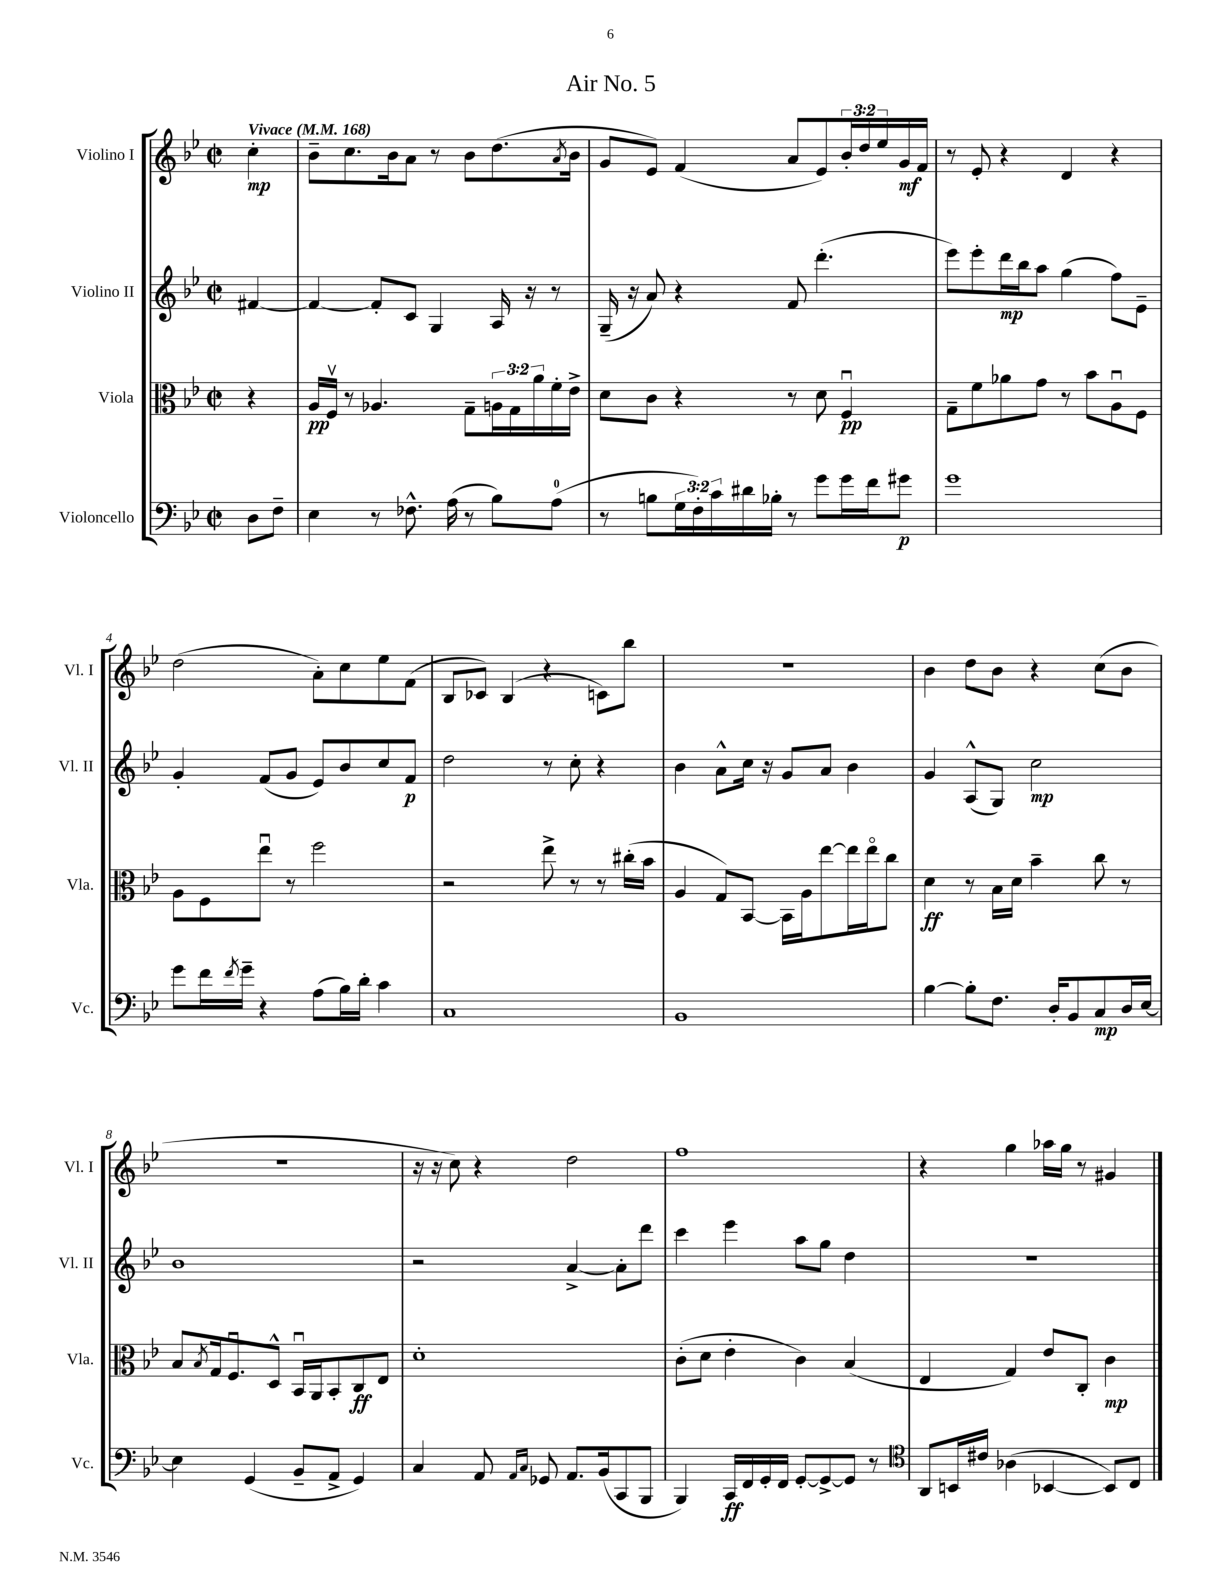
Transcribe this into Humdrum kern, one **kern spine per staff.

**kern	**kern	**kern	**kern
*staff4	*staff3	*staff2	*staff1
*clefF4	*clefC3	*clefG2	*clefG2
*k[b-e-]	*k[b-e-]	*k[b-e-]	*k[b-e-]
*M2/2	*M2/2	*M2/2	*M2/2
*met(c|)	*met(c|)	*met(c|)	*met(c|)
*MM168	*MM168	*MM168	*MM168
8D	4r	[4f#	4cc'
8F~	.	.	.
=	=	=	=
4E-	16A	4f#_	8b-~
.	16Fv	.	.
.	8r	.	8.cc
8r	4.A-	8f#']	.
.	.	.	16b-
8.F-^^	.	8c	8a
.	.	4G	8r
(16A	.	.	.
8r	8G~	.	8b-
8B-)	24A	16A	(8.dd
.	24G	.	.
.	.	16r	.
.	24a	.	.
(8A	16f'	8r	.
.	.	.	8qa
.	16e-^	.	16b-
=	=	=	=
8r	8d	(16G~	8g
.	.	16r	.
8B	8c	8a)	8e-)
24G	4r	4r	(4f
24F')	.	.	.
24c	.	.	.
16d#	.	.	.
16B-'	.	.	.
8r	8r	8f	8a
8g	8d	(4.ddd'	8e-)
16g	4Fu	.	24b-'
.	.	.	24dd
16f	.	.	.
.	.	.	24ee-
8g#	.	.	16g
.	.	.	16f
=	=	=	=
1g	8G~	8eee-)	8r
.	8f	8eee-'	8e-'
.	8a-	16ddd	4r
.	.	16bb-	.
.	8g	8aa	.
.	8r	(4gg	4d
.	8b-	.	.
.	8Au	8ff)	4r
.	8F	8e-~	.
=	=	=	=
8g	8A	4g'	(2dd
16f	8F	.	.
8qf	.	.	.
16g~	.	.	.
4r	8ee-u	(8f	.
.	8r	8g	.
(8A	2ff	8e-)	8a')
16B-)	.	8b-	8cc
16d'	.	.	.
4c	.	8cc	8ee-
.	.	8f	(8f
=	=	=	=
1C	2r	2dd	8B-
.	.	.	8c-)
.	.	.	(4B-
.	8ee-^	8r	4r
.	8r	8cc'	.
.	8r	4r	8c)
.	(16cc#'	.	8bb-
.	16b-	.	.
=	=	=	=
1BB-	4A	4b-	1r
.	8G)	8a^^	.
.	[8BB-	16cc	.
.	.	16r	.
.	16BB-]	8g	.
.	16A	.	.
.	[8ee-	8a	.
.	16ee-]	4b-	.
.	16ee-o	.	.
.	8cc	.	.
=	=	=	=
[4B-	4d	4g	4b-
8B-']	8r	(8A^^	8dd
8.F	16B-	8G)	8b-
.	16d	.	.
.	4b-~	2cc	4r
16D'	.	.	.
8BB-	.	.	.
8C	8cc	.	(8cc
16D	8r	.	8b-
[16E-	.	.	.
=	=	=	=
4E-]	8B-	1b-	1r
.	8qB-	.	.
.	16G	.	.
.	8.Fu	.	.
(4GG	.	.	.
.	8D^^	.	.
8BB-~	16BB-u	.	.
.	16AA	.	.
8AA^	8BB-'	.	.
4GG)	8C	.	.
.	8E-	.	.
=	=	=	=
4C	1d'	2r	16r
.	.	.	16r
.	.	.	8cc)
8AA	.	.	4r
16qqAA	.	.	.
16qqC	.	.	.
8GG-	.	.	.
8.AA	.	[4a^	2dd
(16BB-	.	.	.
8CC	.	8a']	.
8BBB-	.	8ddd	.
=	=	=	=
4BBB-)	(8c'	4ccc	1ff
.	8d	.	.
16CC	4e-'	4eee-	.
16FF	.	.	.
16GG'	.	.	.
16FF	.	.	.
[8GG'	4c)	8aa	.
8GG^_	.	8gg	.
8GG]	(4B-	4dd	.
8r	.	.	.
=	=	=	=
*clefC4	*	*	*
8AA	4E-	1r	4r
16BB	.	.	.
16c#	.	.	.
(4A-	4G)	.	4gg
[4BB-	8e-	.	16aa-
.	.	.	16gg
.	8C'	.	8r
8BB-])	4c	.	4g#
8C	.	.	.
==	==	==	==
*-	*-	*-	*-
